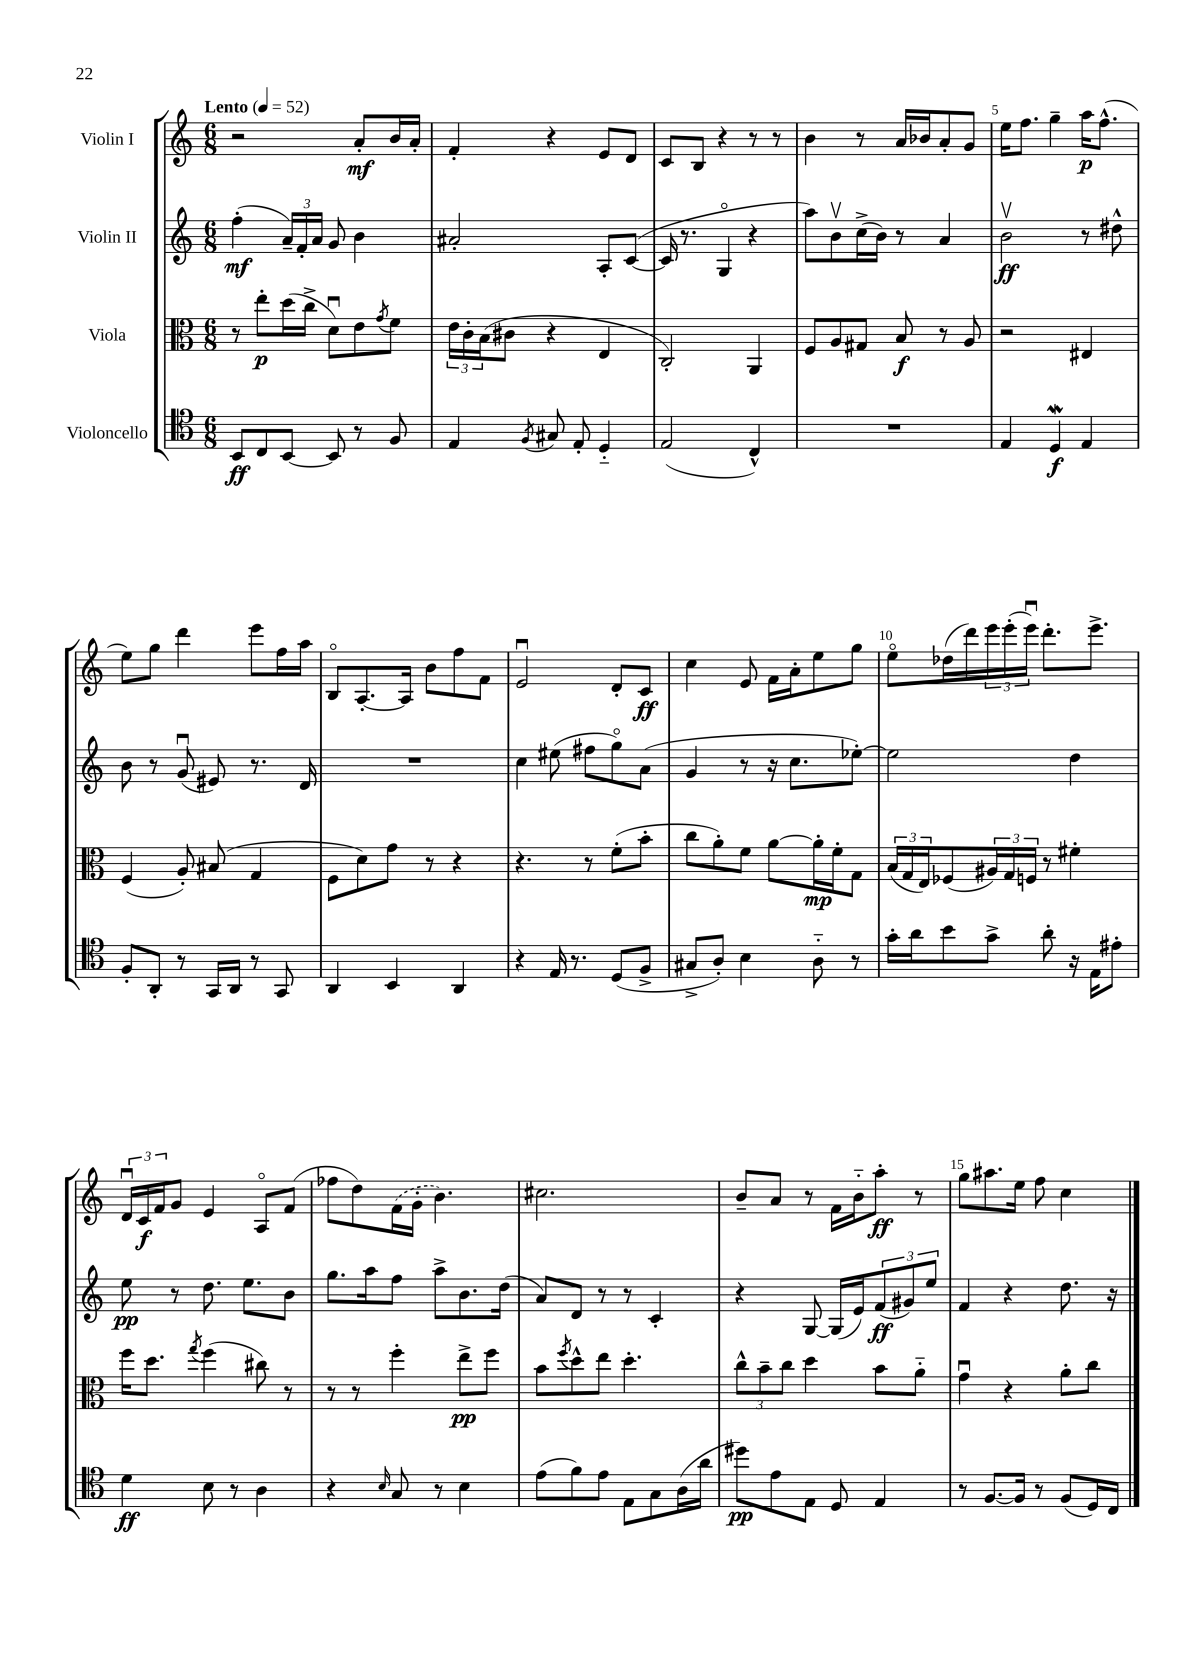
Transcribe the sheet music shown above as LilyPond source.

<<
\new StaffGroup <<
\new Staff = "s0" \with { instrumentName = "Violin I" } {
    \clef treble \key c \major \numericTimeSignature \time 6/8 \tempo "Lento" 4 = 52
    r2 a'8-.\mf b'16 a'16-. |
    f'4-. r4 e'8 d'8 |
    c'8 b8 r4 r8 r8 |
    b'4 r8 a'16 bes'16 a'8-. g'8 |
    e''16 f''8. g''4-- a''16\p f''8.-^( |
    e''8) g''8 d'''4 e'''8 f''16 a''16 |
    b8\flageolet a8.~-. a16 b'8 f''8 f'8 |
    e'2\downbow d'8-. c'8\ff |
    c''4 e'8 f'16 a'16-. e''8 g''8 |
    e''8\flageolet des''16( d'''16) \tuplet 3/2 { e'''16 e'''16-.( e'''16\downbow) } d'''8.-. e'''8.-> |
    \tuplet 3/2 { d'16\downbow c'16\f f'16 } g'8 e'4 a8\flageolet f'8( |
    fes''8 d''8) \once \slurDashed f'16( g'16-. b'4.) |
    cis''2. |
    b'8-- a'8 r8 f'16 b'16-_ a''8-.\ff r8 |
    g''8 ais''8. e''16 f''8 c''4 \bar "|." |
}
\new Staff = "s1" \with { instrumentName = "Violin II" } {
    \clef treble \key c \major \numericTimeSignature \time 6/8
    f''4-.\mf( \tuplet 3/2 { a'16--) f'16-. a'16 } g'8 b'4 |
    ais'2-. a8-. c'8~( |
    c'16 r8. g4\flageolet r4 |
    a''8) b'8\upbow c''16->( b'16) r8 a'4 |
    b'2\upbow\ff r8 dis''8-^ |
    b'8 r8 g'8\downbow( eis'8) r8. d'16 |
    R2. |
    c''4 eis''8( fis''8 g''8\flageolet) a'8( |
    g'4 r8 r16 c''8. ees''8~-.) |
    ees''2 d''4 |
    e''8\pp r8 d''8. e''8. b'8 |
    g''8. a''16 f''8 a''8-> b'8. d''16( |
    a'8) d'8 r8 r8 c'4-. |
    r4 g8~ g16( e'16) \tuplet 3/2 { f'8\ff( gis'8) e''8 } |
    f'4 r4 d''8. r16 \bar "|." |
}
\new Staff = "s2" \with { instrumentName = "Viola" } {
    \clef alto \key c \major \numericTimeSignature \time 6/8
    r8 e''8-.\p d''16( c''16-> d'8\downbow) e'8 \acciaccatura { g'8 } f'8 |
    \tuplet 3/2 { e'16 c'16-. b16( } cis'8 r4 e4 |
    c2-.) a,4 |
    f8 a8 gis8 b8\f r8 a8 |
    r2 eis4 |
    f4( a8-.) bis8( g4 |
    f8 d'8) g'8 r8 r4 |
    r4. r8 f'8-.( b'8-. |
    c''8 a'8-.) f'8 a'8~ a'16-.\mp f'16-. g8 |
    \tuplet 3/2 { b16( g16 e16) } fes8( \tuplet 3/2 { ais16) g16 f16 } r8 fis'4-. |
    f''16 d''8. \acciaccatura { g''8 } f''4( cis''8) r8 |
    r8 r8 f''4-. e''8->\pp f''8 |
    b'8 \acciaccatura { f''8 } d''8-^ e''8 d''4.-. |
    \tuplet 3/2 { c''8-^ b'8-- c''8 } d''4 b'8 a'8-_ |
    g'4\downbow r4 a'8-. c''8 \bar "|." |
}
\new Staff = "s3" \with { instrumentName = "Violoncello" } {
    \clef tenor \key c \major \numericTimeSignature \time 6/8
    b,8\ff c8 b,8~ b,8 r8 f8 |
    e4 \acciaccatura { f8 } gis8 e8-. d4-_ |
    e2( c4-^) |
    R2. |
    e4 d4\mordent\f e4 |
    f8-. a,8-. r8 g,16 a,16 r8 g,8 |
    a,4 b,4 a,4 |
    r4 e16 r8. d8( f8-> |
    gis8-> a8-.) b4 a8-_ r8 |
    g'16-. a'16 b'8 g'8-> a'8-. r16 e16 eis'8-. |
    d'4\ff b8 r8 a4 |
    r4 \grace { b16 } g8 r8 b4 |
    e'8( f'8) e'8 e8 g8 a16( a'16 |
    dis''8\pp) e'8 e8 d8 e4 |
    r8 f8.~ f16 r8 f8( d16) c16 \bar "|." |
}
>>
>>
\layout { \context { \Score \override BarNumber.break-visibility = ##(#f #t #t) barNumberVisibility = #(every-nth-bar-number-visible 5) } }
